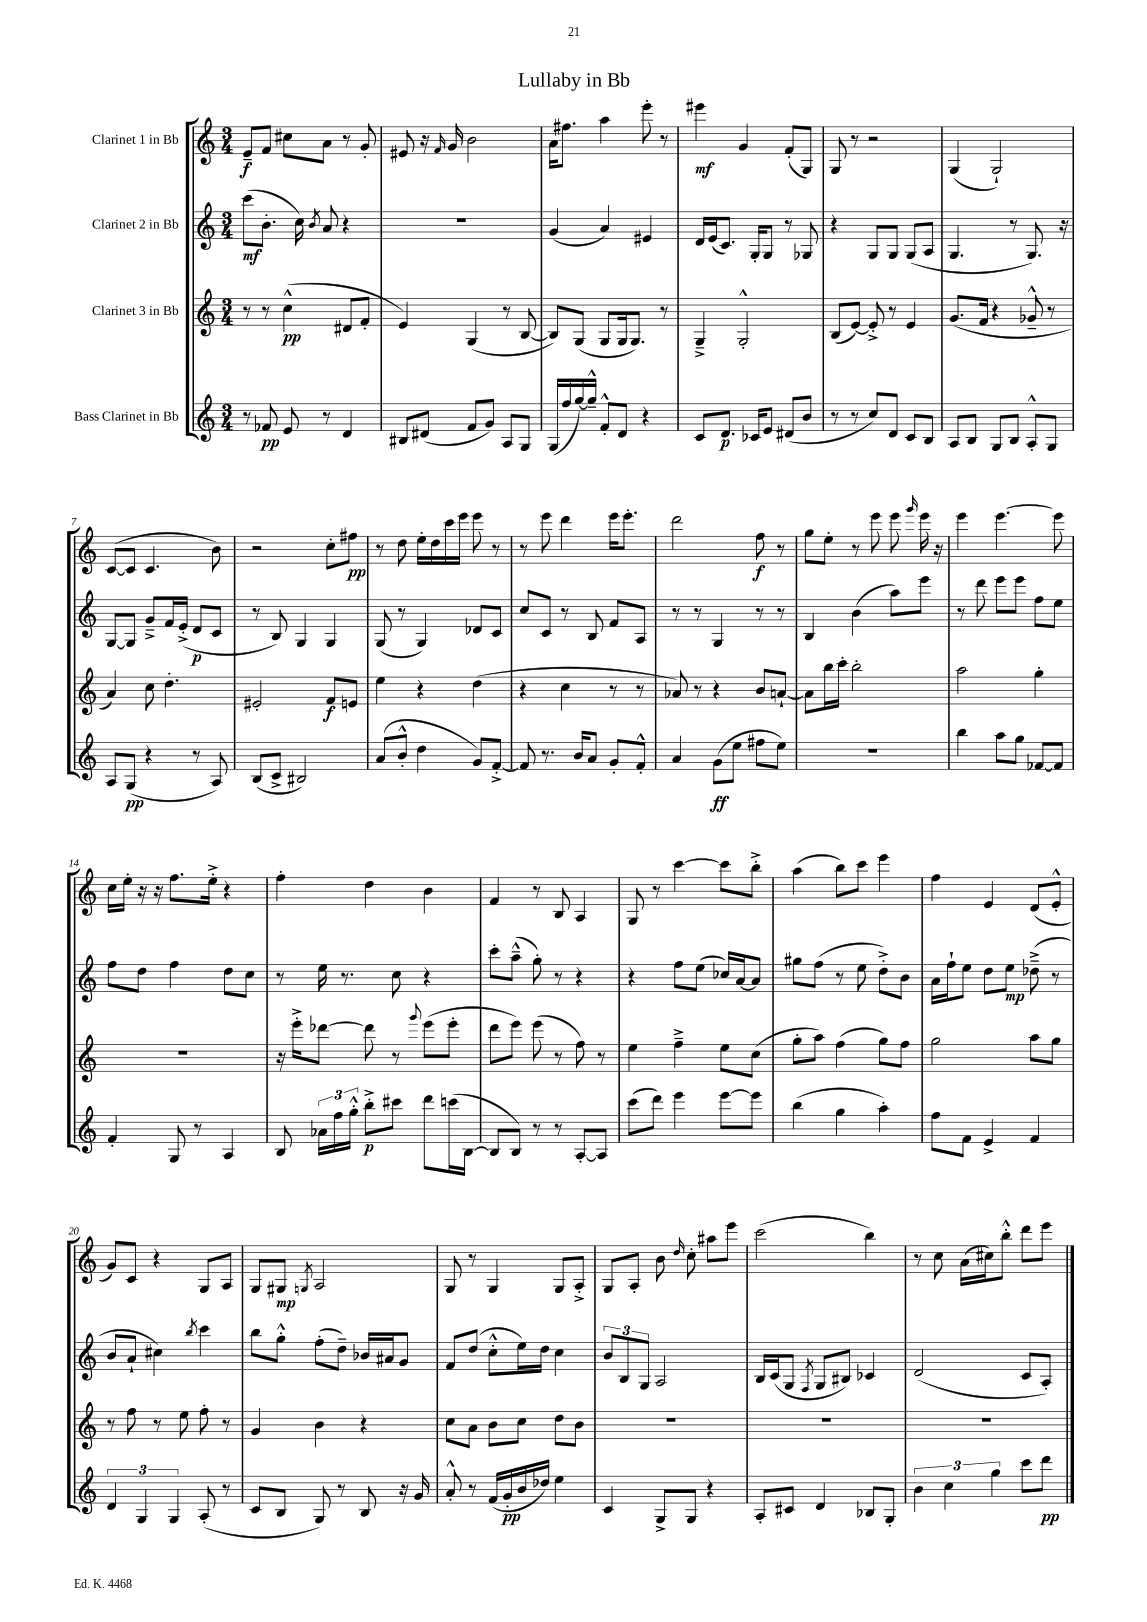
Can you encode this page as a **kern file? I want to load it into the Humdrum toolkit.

**kern	**kern	**kern	**kern
*staff4	*staff3	*staff2	*staff1
*clefG2	*clefG2	*clefG2	*clefG2
*k[]	*k[]	*k[]	*k[]
*M3/4	*M3/4	*M3/4	*M3/4
8r	8r	(8ccc	8e~
8f-	8r	8.b'	8f
8e	(4cc^^	.	8cc#
.	.	16cc)	.
.	.	8qb	.
8r	.	8a	8a
4d	8d#	4r	8r
.	8f'	.	8g'
=	=	=	=
8B#	4e)	2.r	8e#
(8d#	.	.	16r
.	.	.	16qqf
.	.	.	16g
8f	(4G	.	2b
8g)	.	.	.
8A	8r	.	.
8G	[8B	.	.
=	=	=	=
(16G	8B])	(4g	16a
16ff	.	.	8.ff#
[16gg)	(8G	.	.
16gg~^^]	.	.	.
8f'^^	8G	4a)	4aa
8d	16G	.	.
.	8.G)	.	.
4r	.	4e#	8eee'
.	8r	.	8r
=	=	=	=
8c	4G~^	16d	4eee#
.	.	(16e	.
8.d	.	8.c)	.
.	2G'^^	.	4g
16c-	.	16G'	.
8e	.	8G	.
(8d#	.	8r	(8f'
8b	.	8G-	8G)
=	=	=	=
8r	(8B	4r	8G
8r	[8e)	.	8r
8cc)	8e'^]	8G	2r
8d	8r	8G	.
8c	4e	(8G	.
8B	.	8A	.
=	=	=	=
8A	(8.g	4.G	(4G
8B	.	.	.
.	16f	.	.
8G	4r	.	2G`)
8B	.	8r	.
8A'^^	8g-~^^	8.G)	.
8G	8r	.	.
.	.	16r	.
=	=	=	=
8A	4a)	[8G	([8c
(8G	.	8G]	8c]
4r	8cc	8g~^	4.c
.	4.dd'	16f	.
.	.	(16e'^	.
8r	.	8d	.
8A)	.	8c	8b)
=	=	=	=
(8B	2e#'	8r	2r
8c^	.	8B)	.
2B#)	.	4G	.
.	8f	4G	8cc'
.	8e	.	8ff#
=	=	=	=
(8a	4ee	(8G	8r
8b'^^	.	8r	8dd
4dd	4r	4G)	16ee'
.	.	.	16dd
.	.	.	16ccc
.	.	.	16eee
8g)	(4dd	8d-	8eee
[8f'^	.	8c	8r
=	=	=	=
8f]	4r	8cc	8r
8.r	.	8c	8eee
.	4cc	8r	4ddd
16b	.	.	.
8a	.	8B	.
8g'	8r	8f	16eee
.	.	.	8.eee'
8f'^^	8r	8A	.
=	=	=	=
4a	8a-)	8r	2ddd
.	8r	8r	.
(8g	4r	4G	.
8ee	.	.	.
8ff#	8b	8r	8ff
8ee)	[8a`	8r	8r
=	=	=	=
2.r	8a]	4B	8gg
.	16bb	.	8ee'
.	16ccc'	.	.
.	2bb'	(4b	8r
.	.	.	8eee
.	.	8aa)	8eee
.	.	.	16qqggg
.	.	8eee	16eee
.	.	.	16r
=	=	=	=
4bb	2aa	8r	4eee
.	.	8ddd	.
8aa	.	8eee	[4.eee
8gg	.	8eee	.
[8f-	4gg'	8ff	.
8f-]	.	8ee	8eee]
=	=	=	=
4f'	2.r	8ff	16cc
.	.	.	16ee'
.	.	8dd	16r
.	.	.	16r
8G	.	4ff	8.ff
8r	.	.	.
.	.	.	16ee'^
4A	.	8dd	4r
.	.	8cc	.
=	=	=	=
8B	16r	8r	4ff'
.	16eee'^	.	.
24a-	[8ddd-	16ee	.
24ff	.	.	.
.	.	8.r	.
24gg'^^	.	.	.
8bb'^	8ddd-]	.	4dd
8ccc#	8r	8cc	.
.	8qqggg	.	.
8ddd	(8eee	4r	4b
(16ccc	8eee'	.	.
[16B	.	.	.
=	=	=	=
8B]	8ddd	8ccc'	4f
8B)	8eee)	(8aa~^^	.
8r	(8eee	8gg')	8r
8r	8r	8r	8B
[8A'	8ff)	4r	4A
8A]	8r	.	.
=	=	=	=
(8ccc	4ee	4r	8G
8ddd)	.	.	8r
4eee	4ff~^	8ff	[4ccc
.	.	(8ee	.
[8eee	8ee	16cc-)	8ccc]
.	.	[16a	.
8eee]	(8cc	8a]	8bb'^
=	=	=	=
(4bb	8gg'	8gg#	(4aa
.	8aa)	(8ff	.
4gg	(4ff	8r	8bb)
.	.	8ee	8ccc
4aa')	8gg)	8dd'^)	4eee
.	8ff	8b	.
=	=	=	=
8ff	2gg	16a	4ff
.	.	16ff`	.
8f	.	8ee	.
4e^	.	8dd	4e
.	.	8ee	.
4f	8aa	(8dd-~^	(8d
.	8gg	8r	8e'^^
=	=	=	=
6d	8r	8b	8g)
.	8ff	8a`	8c
6G	.	.	.
.	8r	4cc#)	4r
6G	.	.	.
.	8ee	.	.
.	.	8qbb	.
(8A'	8ff'	4ccc	8G
8r	8r	.	8A
=	=	=	=
8c	4g	8bb	8G
8B	.	8gg'^^	8G#
.	.	.	8qG
8G)	4b	(8ff'	2A
8r	.	8dd~)	.
8B	4r	16b-	.
.	.	16a#	.
16r	.	8g	.
16g	.	.	.
=	=	=	=
8a'^^	8cc	8f	8G
8r	8a	(8dd	8r
(16f	8b	8cc'^^	4G
16g'	.	.	.
16b	8cc	16ee)	.
16dd-)	.	16dd	.
4ee	8dd	4cc	8G
.	8b	.	8A'^
=	=	=	=
4c	2.r	12b	8G
.	.	12B	.
.	.	.	8A'
.	.	12G	.
8G^	.	2A	8b
.	.	.	16qqdd
8G	.	.	8cc'
4r	.	.	8aa#
.	.	.	8eee
=	=	=	=
8A'	2.r	16B	(2ccc
.	.	(16c	.
8c#	.	8G	.
.	.	8qF	.
4d	.	8G	.
.	.	8B#)	.
8B-	.	4c-	4bb)
8G'	.	.	.
=	=	=	=
6b	2.r	(2d	8r
.	.	.	8cc
6cc	.	.	.
.	.	.	(16a
.	.	.	16cc#)
6gg	.	.	.
.	.	.	8bb'^^
8ccc	.	8c	8ddd
8ddd	.	8A')	8eee
==	==	==	==
*-	*-	*-	*-
